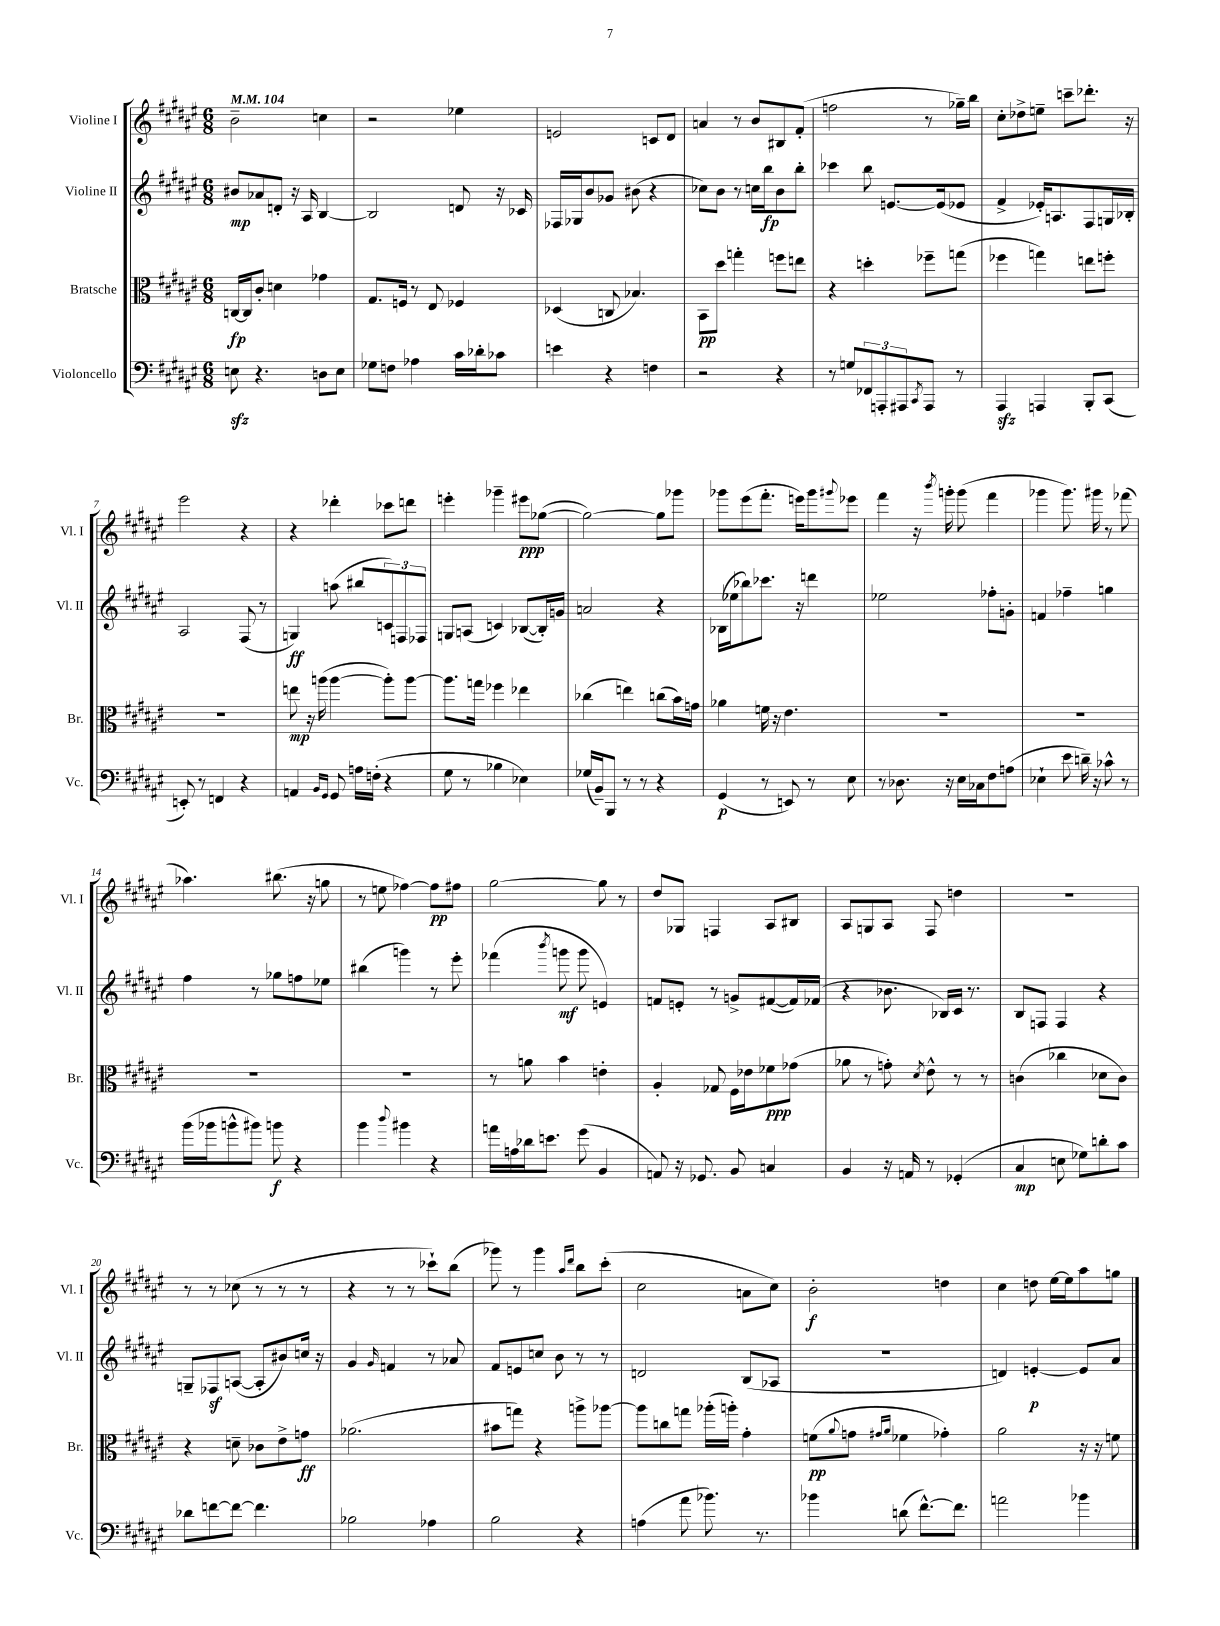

**kern	**dynam	**kern	**dynam	**kern	**dynam	**kern	**dynam
*part4	*part4	*part3	*part3	*part2	*part2	*part1	*part1
*staff4	*staff4	*staff3	*staff3	*staff2	*staff2	*staff1	*staff1
*I"Violoncello	*	*I"Bratsche	*	*I"Violine II	*	*I"Violine I	*
*I'Vc.	*	*I'Br.	*	*I'Vl. II	*	*I'Vl. I	*
*clefF4	*	*clefC3	*	*clefG2	*	*clefG2	*
*k[f#c#g#d#a#e#]	*	*k[f#c#g#d#a#e#]	*	*k[f#c#g#d#a#e#]	*	*k[f#c#g#d#a#e#]	*
*M6/8	*	*M6/8	*	*M6/8	*	*M6/8	*
*MM104	*	*MM104	*	*MM104	*	*MM104	*
=1	=1	=1	=1	=1	=1	=1	=1
8Enzz\	.	[16Cn/LL	fp	8b#X/L	mp	2b~\	.
.	.	16C/J]	.	.	.	.	.
4.r	.	8c#'/J	.	8a-X/	.	.	.
.	.	4dn\	.	8dn'/J	.	.	.
.	.	.	.	16r	.	.	.
.	.	.	.	16A#/	.	.	.
8Dn\L	.	4g-X\	.	[4B/	.	4ccn\	.
8E\J	.	.	.	.	.	.	.
=2	=2	=2	=2	=2	=2	=2	=2
8G-X\L	.	8.G#/L	.	2B/]	.	2r	.
8Fn\J	.	.	.	.	.	.	.
.	.	16Fn/Jk	.	.	.	.	.
4A-X\	.	8r	.	.	.	.	.
.	.	8E#/	.	.	.	.	.
16c#\LL	.	4F-X/	.	8dn/	.	4ee-X\	.
16d-X'\J	.	.	.	.	.	.	.
8c-X\J	.	.	.	16r	.	.	.
.	.	.	.	16c-X/	.	.	.
=3	=3	=3	=3	=3	=3	=3	=3
4en\	.	(4D-X/	.	16F-X/LL	.	2en/	.
.	.	.	.	16G-X/J	.	.	.
.	.	.	.	8b/	.	.	.
4r	.	8Cn/	.	8g-X/J	.	.	.
.	.	4.B-X/)	.	(8b#X\	.	.	.
4Fn\	.	.	.	4r	.	8cn/L	.
.	.	.	.	.	.	8d#/J	.
=4	=4	=4	=4	=4	=4	=4	=4
2r	.	8BB\L	pp	8cc-X\L)	.	4an/	.
.	.	8dd#\J	.	8b\J	.	.	.
.	.	4ggn'\	.	8r	.	8r	.
.	.	.	.	16ccn\LL	.	8b/L	.
.	.	.	.	16bb\J	fp	.	.
4r	.	8ffn\L	.	8b\	.	8B#X/	.
.	.	8een\J	.	8bb'\J	.	(8f#'/J	.
=5	=5	=5	=5	=5	=5	=5	=5
8r	.	4r	.	4ccc-X\	.	2ffn\	.
8Gn/L	.	.	.	.	.	.	.
12FF-X/	.	4ddn'\	.	8bb\	.	.	.
12AAAn'/	.	.	.	.	.	.	.
.	.	.	.	[8.en/L	.	.	.
12AAA#X/	.	.	.	.	.	.	.
8qCC#/	.	.	.	.	.	.	.
8AAA#/J	.	8ff-X~\L	.	.	.	8r	.
.	.	.	.	(16e/k]	.	.	.
8r	.	(8ggn\J	.	8e-X/J	.	16gg-X~\LL)	.
.	.	.	.	.	.	16bb\JJ	.
=6	=6	=6	=6	=6	=6	=6	=6
4AAA#zz/	.	4ff-X\	.	4f#^/	.	8cc#'\L	.
.	.	.	.	.	.	8dd-X^\	.
4AAAn/	.	4ggn\)	.	16e-X'/KL)	.	8een~\J	.
.	.	.	.	8.An/	.	.	.
.	.	.	.	.	.	8cccn~\L	.
8BBB'/L	.	8een\L	.	8F#/	.	8.ddd-X'\J	.
(8CC#/J	.	8ffn'\J	.	16Gn/L	.	.	.
.	.	.	.	16B-X'/JJ	.	16r	.
!!LO:LB:g=z
=7	=7	=7	=7	=7	=7	=7	=7
8EEn'/)	.	2.r	.	2A#/	.	2eee#\	.
8r	.	.	.	.	.	.	.
4FFn/	.	.	.	.	.	.	.
4r	.	.	.	(8F#/	.	4r	.
.	.	.	.	8r	.	.	.
=8	=8	=8	=8	=8	=8	=8	=8
4AAn/	.	8een\	mp	4Gn/)	ff	4r	.
.	.	16r	.	.	.	.	.
.	.	(16aan\	.	.	.	.	.
16qqBB/LL	.	.	.	.	.	.	.
16qqGG#/JJ	.	.	.	.	.	.	.
8GG#/	.	[4aa\	.	(8aan\	.	4ddd-X'\	.
16An\LL	.	.	.	8bb#X/L	.	.	.
(16Fn'\JJ	.	.	.	.	.	.	.
4r	.	8aa'\L])	.	12cn/)	.	8ccc-X\L	.
.	.	.	.	12Fn/	.	.	.
.	.	[8aa\J	.	.	.	8dddn\J	.
.	.	.	.	12F-X/J	.	.	.
=9	=9	=9	=9	=9	=9	=9	=9
8G#\	.	8.aa\L]	.	8Gn/L	.	4eeen'\	.
8r	.	.	.	(8An/J	.	.	.
.	.	16ggn\Jk	.	.	.	.	.
4B-X\	.	4ff-X\	.	4cn/)	.	4ggg-X~\	.
4E-X\)	.	4ee-X\	.	([8B-X/L	.	8eee#X\L	ppp
.	.	.	.	16B-'/L])	.	([8gg-X\J	.
.	.	.	.	16gn/JJ	.	.	.
=10	=10	=10	=10	=10	=10	=10	=10
(16G-X/LL	.	(4cc-X\	.	2an/	.	2gg-\_)	.
16BB~/J)	.	.	.	.	.	.	.
8BBB/J	.	.	.	.	.	.	.
8r	.	4een\)	.	.	.	.	.
8r	.	.	.	.	.	.	.
4r	.	(8ccn\L	.	4r	.	8gg-\L]	.
.	.	16b\L)	.	.	.	8ggg-X\J	.
.	.	16gn\JJ	.	.	.	.	.
=11	=11	=11	=11	=11	=11	=11	=11
(4GG#/	p	4a-X\	.	(16B-X\LL	.	8ggg-X\L	.
.	.	.	.	16ee-X\J	.	.	.
.	.	.	.	8bb-X\)	.	(8eee#\	.
8r	.	16fn\	.	8.ccc-X\J	.	8.fff#'\J	.
.	.	16r	.	.	.	.	.
8EEn/)	.	4.e#\	.	.	.	.	.
.	.	.	.	16r	.	16eeen\KL)	.
8r	.	.	.	4dddn\	.	8ggg-\	.
.	.	.	.	.	.	8qqggg#X/	.
8E#\	.	.	.	.	.	8eee-X\J	.
=12	=12	=12	=12	=12	=12	=12	=12
8r	.	2.r	.	2ee-X\	.	4fff#\	.
8.D-X\	.	.	.	.	.	.	.
.	.	.	.	.	.	16r	.
.	.	.	.	.	.	8qbbb/	.
16r	.	.	.	.	.	16gggn'\	.
16E#\LL	.	.	.	.	.	(8ggg\	.
16C-X\J	.	.	.	.	.	.	.
8F#\	.	.	.	8ff-X'\L	.	4fff#\	.
(8An\J	.	.	.	8gn'\J	.	.	.
=13	=13	=13	=13	=13	=13	=13	=13
4E-X`\	.	2.r	.	4fn/	.	4ggg-X\	.
8e#\	.	.	.	4ff-X~\	.	8.ggg-\)	.
16dn~\)	.	.	.	.	.	.	.
16r	.	.	.	.	.	16ggg#X\	.
8c-X^^\	.	.	.	4ggn\	.	8r	.
8r	.	.	.	.	.	(8fff-X\	.
!!LO:LB:g=z
=14	=14	=14	=14	=14	=14	=14	=14
(16b\LL	.	2.r	.	4ff#\	.	4.aa-X\)	.
16b-X\J	.	.	.	.	.	.	.
8bn^^\	.	.	.	.	.	.	.
8b#X\J)	.	.	.	8r	.	.	.
8bn\	f	.	.	8gg-X\L	.	(8.bb#X\	.
4r	.	.	.	8ffn\	.	.	.
.	.	.	.	.	.	16r	.
.	.	.	.	8ee-X\J	.	8ggn\	.
=15	=15	=15	=15	=15	=15	=15	=15
4b\	.	2.r	.	(4bb#X\	.	8r	.
.	.	.	.	.	.	8een\	.
8qqdd#/	.	.	.	.	.	.	.
4b#X\	.	.	.	4gggn\)	.	[4ff-X\)	.
4r	.	.	.	8r	.	8ff-\L]	pp
.	.	.	.	8eee#'\	.	8ff#X\J	.
=16	=16	=16	=16	=16	=16	=16	=16
16an\LL	.	8r	.	(4fff-X\	.	[2gg#\	.
16An\	.	.	.	.	.	.	.
16d-X\J	.	8an\	.	.	.	.	.
8.en\J	.	.	.	.	.	.	.
.	.	.	.	8qbbb/	.	.	.
.	.	4b\	.	8gggn\	mf	.	.
(8g#\	.	.	.	8ggg\	.	.	.
4BB/	.	4en'\	.	4en/)	.	8gg#\]	.
.	.	.	.	.	.	8r	.
=17	=17	=17	=17	=17	=17	=17	=17
8AAn/)	.	4A#'/	.	8fn/L	.	8dd#/L	.
16r	.	.	.	8en'/J	.	8G-X/J	.
8.GG-X/	.	.	.	.	.	.	.
.	.	8G-X/	.	8r	.	4Fn/	.
8BB/	.	16F#\LL	.	8gn^/L	.	.	.
.	.	16e-X\J	.	.	.	.	.
4Cn/	.	8f-X\	ppp	([8f#X/	.	8A#/L	.
.	.	(8g-X\J	.	16f#/L])	.	8B#X/J	.
.	.	.	.	(16f-X/JJ	.	.	.
=18	=18	=18	=18	=18	=18	=18	=18
4BB/	.	8a-X\	.	4r	.	8A#/L	.
.	.	8r	.	.	.	8Gn/	.
16r	.	8gn'\)	.	8.b-X\	.	8A#/J	.
16AAn/	.	.	.	.	.	.	.
.	.	8qd#/	.	.	.	.	.
8r	.	8e#^^\	.	.	.	8F#/	.
.	.	.	.	16B-X/LL)	.	.	.
(4GG-X'/	.	8r	.	16c#/JJ	.	4ddn\	.
.	.	.	.	8.r	.	.	.
.	.	8r	.	.	.	.	.
=19	=19	=19	=19	=19	=19	=19	=19
4C#/	mp	(4cn\	.	8B/L	.	2.r	.
.	.	.	.	8Fn/J	.	.	.
8En\	.	4cc-X\	.	4F/	.	.	.
8G-X\L)	.	.	.	.	.	.	.
8dn'\	.	8d-X\L	.	4r	.	.	.
8c#\J	.	8c\J)	.	.	.	.	.
!!LO:LB:g=z
=20	=20	=20	=20	=20	=20	=20	=20
8d-X\L	.	4r	.	8Gn~/L	.	8r	.
[8fn\	.	.	.	8F-Xz/	.	8r	.
8f\J_	.	8dn~\	.	([8An/J	.	(8cc-X\	.
4.f\]	.	8c-X\L	.	8A'/L]	.	8r	.
.	.	8e#^\	.	8b#X/)	.	8r	.
.	.	8gn\J	ff	16ccn/Jk	.	8r	.
.	.	.	.	16r	.	.	.
=21	=21	=21	=21	=21	=21	=21	=21
2B-X\	.	(2.a-X\	.	4g#/	.	4r	.
.	.	.	.	16qqg#/	.	.	.
.	.	.	.	4fn/	.	8r	.
.	.	.	.	.	.	8r	.
4A-X\	.	.	.	8r	.	8ccc-X`\L)	.
.	.	.	.	8a-X/	.	(8bb\J	.
=22	=22	=22	=22	=22	=22	=22	=22
2B\	.	8b#X\L	.	8f#/L	.	8ggg-X\)	.
.	.	8ggn\J)	.	8en/	.	8r	.
.	.	4r	.	8ccn/J	.	4ggg-\	.
.	.	.	.	8b\	.	.	.
.	.	.	.	.	.	16qqaa#/LL	.
.	.	.	.	.	.	16qqddd#/JJ	.
4r	.	8aan^\L	.	8r	.	8bb\L	.
.	.	[8aa-X\J	.	8r	.	(8ccc#'\J	.
=23	=23	=23	=23	=23	=23	=23	=23
(4An\	.	8aa-\L]	.	2dn/	.	2cc#\	.
.	.	8ccn\	.	.	.	.	.
8a#\	.	8ggn\J	.	.	.	.	.
8.b-X\)	.	(16aa-X'\LL	.	.	.	.	.
.	.	16aan'\JJ)	.	.	.	.	.
.	.	4g#'\	.	(8B/L	.	8an\L	.
8.r	.	.	.	.	.	.	.
.	.	.	.	8A-X/J	.	8cc#\J)	.
=24	=24	=24	=24	=24	=24	=24	=24
4b-X\	.	(8fn\L	pp	2.r	.	2b'\	f
.	.	8qqa#/	.	.	.	.	.
.	.	8gn\J	.	.	.	.	.
.	.	16qqg#X/LL	.	.	.	.	.
.	.	16qqa#/JJ	.	.	.	.	.
(8dn\	.	4f-X\	.	.	.	.	.
[8.f#^^\L)	.	.	.	.	.	.	.
.	.	4g-X'\)	.	.	.	4ddn\	.
8.f#\J]	.	.	.	.	.	.	.
=25	=25	=25	=25	=25	=25	=25	=25
2an\	.	2a#\	.	4dn/)	.	4cc#\	.
.	.	.	.	[4en'/	p	8ddn\	.
.	.	.	.	.	.	[16ee#\LL	.
.	.	.	.	.	.	16ee#\J]	.
4b-X\	.	16r	.	8e/L]	.	8aa#\	.
.	.	16r	.	.	.	.	.
.	.	8fn\	.	8a#/J	.	8ggn\J	.
==	==	==	==	==	==	==	==
*-	*-	*-	*-	*-	*-	*-	*-
